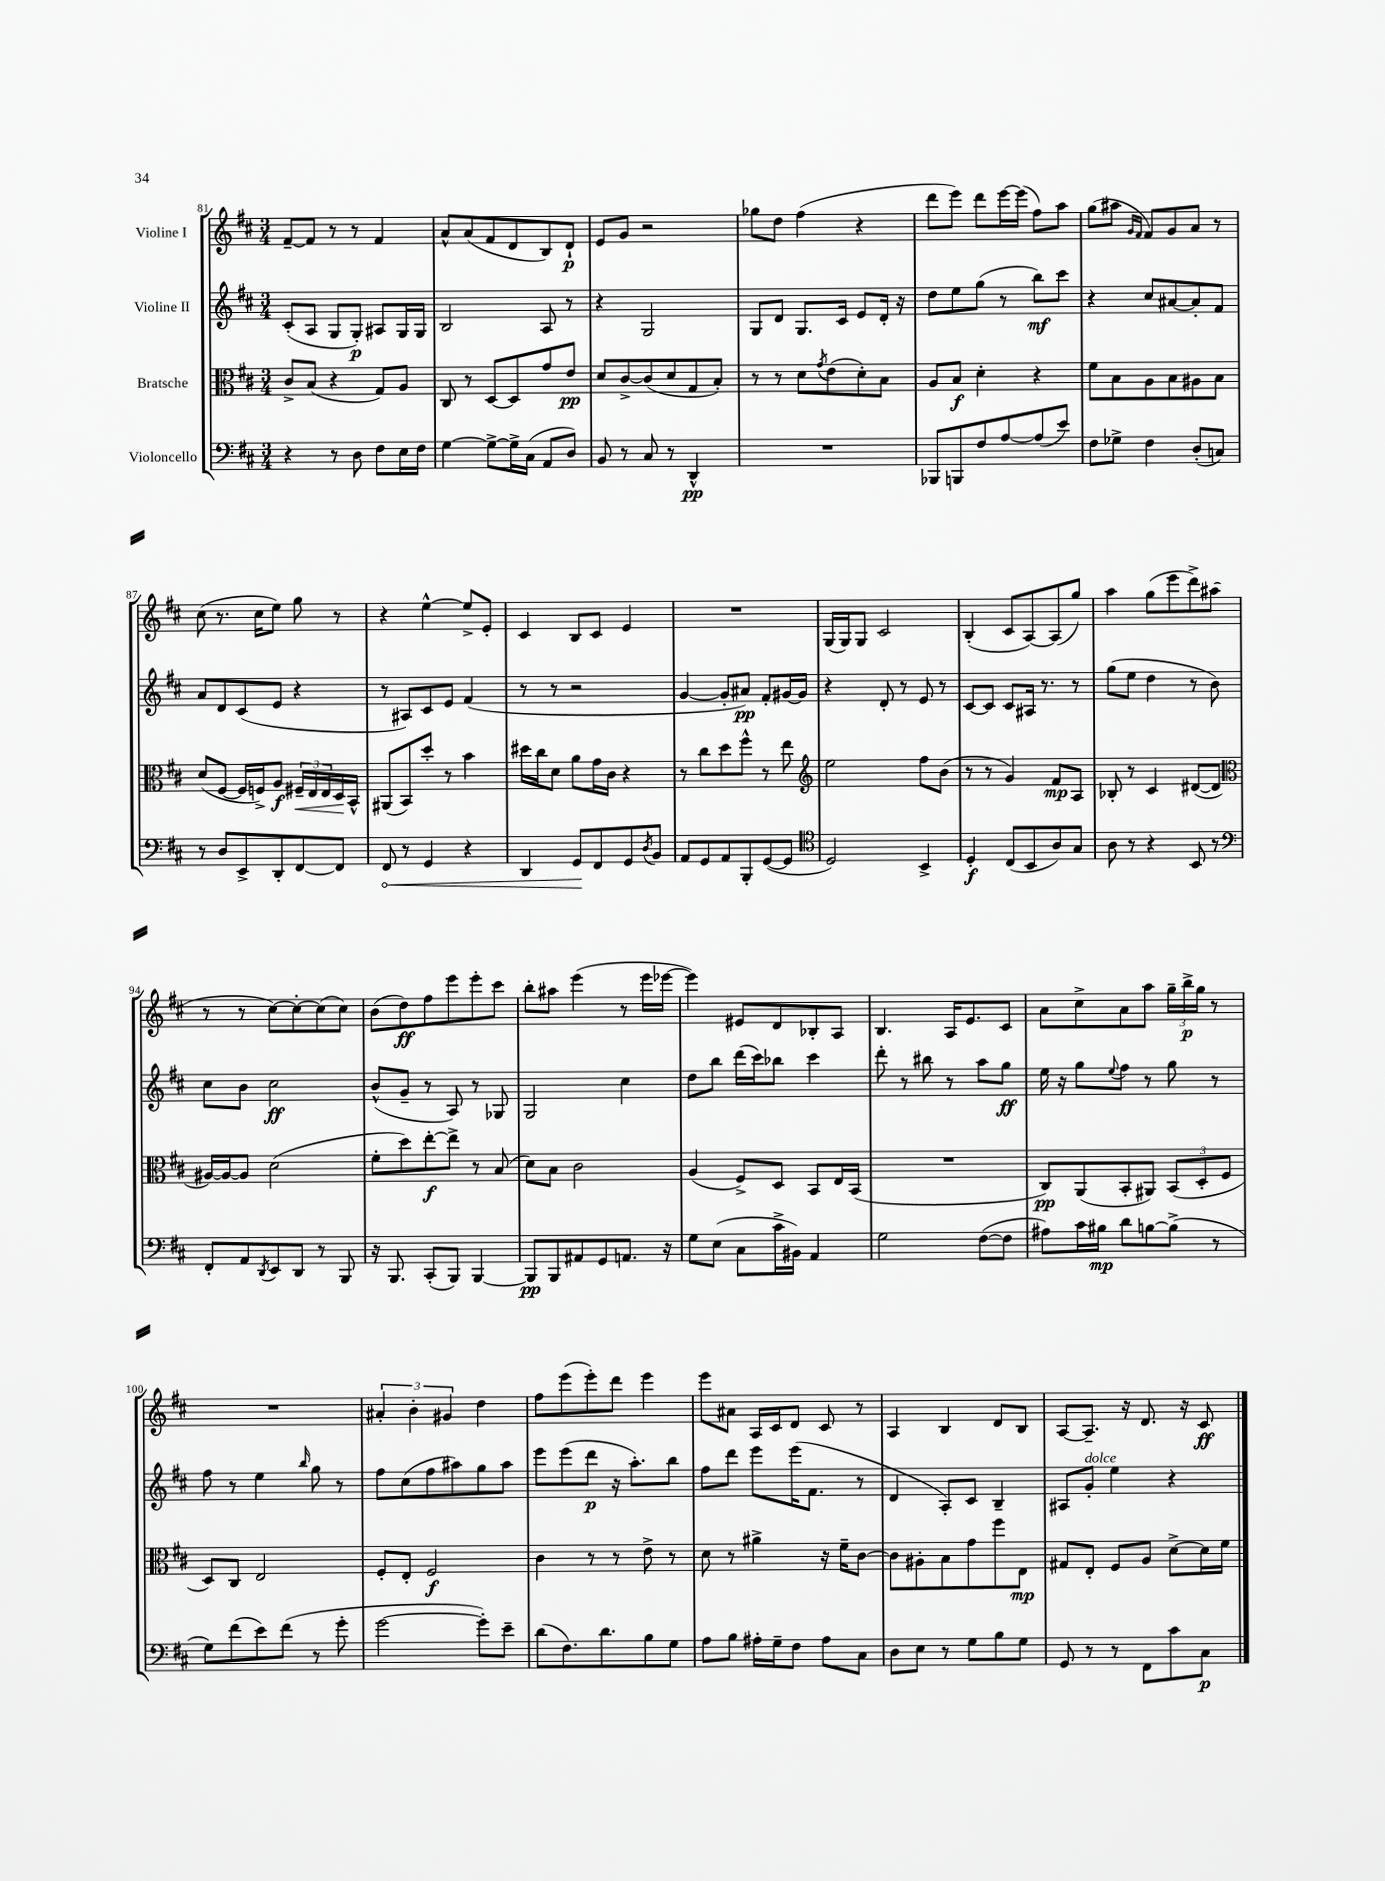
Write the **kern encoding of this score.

**kern	**dynam	**kern	**dynam	**kern	**dynam	**kern	**dynam
*part4	*part4	*part3	*part3	*part2	*part2	*part1	*part1
*staff4	*staff4	*staff3	*staff3	*staff2	*staff2	*staff1	*staff1
*I"Violoncello	*	*I"Bratsche	*	*I"Violine II	*	*I"Violine I	*
*clefF4	*	*clefC3	*	*clefG2	*	*clefG2	*
*k[f#c#]	*	*k[f#c#]	*	*k[f#c#]	*	*k[f#c#]	*
*M3/4	*	*M3/4	*	*M3/4	*	*M3/4	*
=81	=81	=81	=81	=81	=81	=81	=81
4r	.	8c#^/L	.	(8c#'/L	.	[8f#~/L	.
.	.	(8B/J	.	8A/J	.	8f#/J]	.
8r	.	4r	.	8G/L	.	8r	.
8D\	.	.	.	8G'/J)	p	8r	.
8F#\L	.	8G/L)	.	8A#X/L	.	4f#/	.
16E\L	.	8A/J	.	16G/L	.	.	.
16F#\JJ	.	.	.	16G/JJ	.	.	.
=82	=82	=82	=82	=82	=82	=82	=82
[4G\	.	8C#/	.	2B/	.	8a^^/L	.
.	.	8r	.	.	.	(8a/	.
8G^\L_	.	[8D/L	.	.	.	8f#/	.
16G^\L]	.	8D/]	.	.	.	8d/	.
(16C#\JJ	.	.	.	.	.	.	.
8AA/L	.	8g/	.	8A/	.	8B/)	.
8D/J)	.	8e/J	pp	8r	.	8d`/J	p
=83	=83	=83	=83	=83	=83	=83	=83
8BB/	.	8d/L	.	4r	.	8e/L	.
8r	.	[8c#^/	.	.	.	8g/J	.
8C#/	.	(8c#/]	.	2G/	.	2r	.
8r	.	8d/	.	.	.	.	.
4DD^^/	pp	8G/	.	.	.	.	.
.	.	8B'/J)	.	.	.	.	.
=84	=84	=84	=84	=84	=84	=84	=84
2.r	.	8r	.	8G/L	.	8gg-X\L	.
.	.	8r	.	8d/J	.	8dd\J	.
.	.	8d\L	.	8.G/L	.	(4ff#\	.
.	.	8qg/	.	.	.	.	.
.	.	(8e\	.	.	.	.	.
.	.	.	.	16c#/Jk	.	.	.
.	.	8d'\)	.	8e/L	.	4r	.
.	.	8B\J	.	16d'/Jk	.	.	.
.	.	.	.	16r	.	.	.
=85	=85	=85	=85	=85	=85	=85	=85
8BBB-X/L	.	8A/L	.	8dd\L	.	8ddd\L	.
8BBBn/	.	8B/J	f	8ee\	.	8eee\J)	.
8F#/	.	4d'\	.	(8gg\J	.	8ddd\L	.
[8A/	.	.	.	8r	.	[16eee\L	.
.	.	.	.	.	.	(16eee\JJ]	.
(8A/]	.	4r	.	8bb\L)	mf	8ff#\L)	.
8e/J)	.	.	.	8ccc#\J	.	8aa\J	.
=86	=86	=86	=86	=86	=86	=86	=86
8F#\L	.	8f#\L	.	4r	.	(8gg\L	.
8G-X^\J	.	8B\	.	.	.	8aa#X\J	.
.	.	.	.	.	.	16qqg/LL	.
.	.	.	.	.	.	16qqf#/JJ	.
4F#\	.	8A\	.	8cc#/L	.	8f#/L)	.
.	.	8B\	.	[8a#X/	.	8g/	.
(8D'/L	.	8A#X\	.	8a#'/]	.	8a/J	.
8Cn/J)	.	8B\J	.	8f#/J	.	8r	.
!!LO:LB:g=z
=87	=87	=87	=87	=87	=87	=87	=87
8r	.	(8d/L	.	8a/L	.	(8cc#\	.
8D/L	.	[8F#/J	.	8d/	.	8.r	.
8EE^/	.	16F#/LL]	.	(8c#/	.	.	.
.	.	16Fn^/J)	.	.	.	16cc#\KL	.
8DD'/	.	8A/J	f	8e/J	.	8ee\J)	.
!	!	!	!LO:HP:b	!	!	!	!
[8FF#/	.	24F#X~/LL	<	4r	.	8gg\	.
.	.	24E/	.	.	.	.	.
.	.	24E/	.	.	.	.	.
8FF#/J]	.	16D/	.	.	.	8r	.
.	.	16BB^^/JJ	[	.	.	.	.
=88	=88	=88	=88	=88	=88	=88	=88
!	!LO:HP:b	!	!	!	!	!	!
8FF#/	<	(8AA#X/L	.	8r	.	4r	.
8r	.	8BB/)	.	8A#X/L)	.	.	.
4GG/	.	8dd'/J	.	8c#/	.	[4ee^^\	.
.	.	8r	.	8e/J	.	.	.
4r	.	4b\	.	(4f#/	.	8ee^/L]	.
.	.	.	.	.	.	8e'/J	.
=89	=89	=89	=89	=89	=89	=89	=89
4DD/	.	16dd#X\LL	.	8r	.	4c#/	.
.	.	16cc#\J	.	.	.	.	.
.	.	8d\J	.	8r	.	.	.
8GG/L	.	8a\L	.	2r	.	8B/L	.
8FF#/	[	16g\L	.	.	.	8c#/J	.
.	.	16c#\JJ	.	.	.	.	.
8GG/	.	4r	.	.	.	4e/	.
8qD/	.	.	.	.	.	.	.
8BB/J	.	.	.	.	.	.	.
=90	=90	=90	=90	=90	=90	=90	=90
8AA/L	.	8r	.	[4g/	.	2.r	.
8GG/	.	8cc#\L	.	.	.	.	.
8AA/	.	8dd\	.	8g'/L]	.	.	.
8BBB'/	.	8ff#^^\J	.	8a#X/J)	pp	.	.
([8GG/	.	8r	.	8f#'/L	.	.	.
8GG/J]	.	8ee\	.	[16g#X/L	.	.	.
.	.	.	.	16g#/JJ]	.	.	.
=91	=91	=91	=91	=91	=91	=91	=91
*clefC4	*	*clefG2	*	*	*	*	*
2D/)	.	2ee\	.	4r	.	(16G/LL	.
.	.	.	.	.	.	16G/J)	.
.	.	.	.	.	.	8G/J	.
.	.	.	.	8d'/	.	2c#/	.
.	.	.	.	8r	.	.	.
4BB^/	.	8ff#\L	.	8e/	.	.	.
.	.	(8b\J	.	8r	.	.	.
=92	=92	=92	=92	=92	=92	=92	=92
4D'/	f	8r	.	[8c#/L	.	(4B'/	.
.	.	8r	.	8c#/J]	.	.	.
(8C#/L	.	4g/)	.	8c#/L	.	8c#/L	.
8BB/	.	.	.	16A#X/Jk	.	[8A/)	.
.	.	.	.	8.r	.	.	.
8A/)	.	8f#/L	mp	.	.	(8A/]	.
8G/J	.	8A/J	.	8r	.	8gg/J)	.
=93	=93	=93	=93	=93	=93	=93	=93
8A\	.	8B-X'/	.	(8gg\L	.	4aa\	.
8r	.	8r	.	8ee\J	.	.	.
4r	.	4c#/	.	4dd\	.	(8gg\L	.
.	.	.	.	.	.	8eee\	.
8BB/	.	([8d#X/L	.	8r	.	8ddd^\)	.
8r	.	8d#/J]	.	8b\)	.	(8aa#X\J	.
!!LO:LB:g=z
=94	=94	=94	=94	=94	=94	=94	=94
*clefF4	*	*clefC3	*	*	*	*	*
8FF#'/L	.	[16A#X/LL)	.	8cc#\L	.	8r	.
.	.	16A#/J_	.	.	.	.	.
8AA/	.	8A#/J]	.	8b\J	.	8r	.
8qDD/	.	.	.	.	.	.	.
8EE/	.	(2d\	.	2cc#\	ff	[8cc#\L)	.
8DD/J	.	.	.	.	.	8cc#'\_	.
8r	.	.	.	.	.	(8cc#\]	.
8BBB/	.	.	.	.	.	8cc#\J)	.
=95	=95	=95	=95	=95	=95	=95	=95
16r	.	8f#'\L	.	(8b^^/L	.	(8b\L	.
8.BBB/	.	.	.	.	.	.	.
.	.	8dd\)	.	8g~/J	.	8dd\)	ff
(8CC#'/L	.	[8ee'\	f	8r	.	8ff#\	.
8BBB/J)	.	8ee^\J]	.	8A/)	.	8eee\	.
[4BBB/	.	8r	.	8r	.	8eee'\	.
.	.	(8B/	.	8G-X/	.	8ccc#\J	.
=96	=96	=96	=96	=96	=96	=96	=96
8BBB/L]	pp	8d\L)	.	2G/	.	8bb'\L	.
8BBB/	.	8B\J	.	.	.	8aa#X\J	.
8AA#X/	.	2c#\	.	.	.	(4eee\	.
8GG/	.	.	.	.	.	.	.
8.AAn/J	.	.	.	4cc#\	.	8r	.
.	.	.	.	.	.	16eee\LL	.
16r	.	.	.	.	.	[16eee-X\JJ	.
=97	=97	=97	=97	=97	=97	=97	=97
8G\L	.	(4A/	.	8dd\L	.	4eee-\])	.
(8E\J	.	.	.	8bb\J	.	.	.
8C#\L	.	8F#^/L)	.	(16ddd\LL	.	8e#X/L	.
.	.	.	.	16ccc#\J)	.	.	.
16c#^\L	.	8D/J	.	8bb-X\J	.	8d/	.
16BB#X\JJ)	.	.	.	.	.	.	.
4AA/	.	8BB/L	.	4ccc#\	.	8B-X'/	.
.	.	16E/L	.	.	.	8A/J	.
.	.	(16BB/JJ	.	.	.	.	.
=98	=98	=98	=98	=98	=98	=98	=98
2G\	.	2.r	.	8ddd'\	.	4.B/	.
.	.	.	.	8r	.	.	.
.	.	.	.	8bb#X\	.	.	.
.	.	.	.	8r	.	16A/KL	.
.	.	.	.	.	.	8.e/	.
([8F#\L	.	.	.	8aa\L	.	.	.
8F#\J]	.	.	.	8gg\J	ff	8c#/J	.
=99	=99	=99	=99	=99	=99	=99	=99
8A#X\L)	.	8C#/L)	pp	16ee\	.	8a\L	.
.	.	.	.	16r	.	.	.
16c#\L	.	(8AA/	.	8gg\L	.	8cc#^\	.
16B#X\JJ	mp	.	.	.	.	.	.
.	.	.	.	8qqee/	.	.	.
8d\L	.	8BB'/	.	8ff#\J	.	8a\	.
[8Bn\	.	8AA#X/J)	.	8r	.	8aa\J	.
(8B^\J]	.	(12BB/L	.	8gg\	.	24gg~\LL	.
.	.	.	.	.	.	24bb^\	p
.	.	12D'/	.	.	.	24gg\JJ	.
8r	.	.	.	8r	.	8r	.
.	.	12F#/J	.	.	.	.	.
!!LO:LB:g=z
=100	=100	=100	=100	=100	=100	=100	=100
8G\L)	.	8D/L)	.	8ff#\	.	2.r	.
(8f#\	.	8C#/J	.	8r	.	.	.
8e\)	.	2E/	.	4ee\	.	.	.
(8f#\J	.	.	.	.	.	.	.
.	.	.	.	16qqbb/	.	.	.
8r	.	.	.	8gg\	.	.	.
8g'\	.	.	.	8r	.	.	.
=101	=101	=101	=101	=101	=101	=101	=101
[2g\	.	8F#'/L	.	8ff#\L	.	6a#X'/	.
.	.	8E'/J	.	(8cc#\	.	.	.
.	.	.	.	.	.	6b'\	.
.	.	2F#/	f	8ff#\	.	.	.
.	.	.	.	.	.	6g#X/	.
.	.	.	.	8aa#X\)	.	.	.
8g'\L])	.	.	.	8gg\	.	4dd\	.
8e~\J	.	.	.	8aa#\J	.	.	.
=102	=102	=102	=102	=102	=102	=102	=102
(8d\L	.	4c#\	.	8eee\L	.	8ff#\L	.
8.F#\)	.	.	.	(8eee\	.	(8eee\	.
.	.	8r	.	8ddd\J	p	8eee'\)	.
8.d\	.	.	.	.	.	.	.
.	.	8r	.	16r	.	8ddd\J	.
.	.	.	.	8.aa'\L)	.	.	.
8B\	.	8e^\	.	.	.	4eee\	.
8G\J	.	8r	.	8bb\J	.	.	.
=103	=103	=103	=103	=103	=103	=103	=103
8A\L	.	8d\	.	8ff#\L	.	8eee\L	.
8B\J	.	8r	.	8ddd\J	.	8a#X\J	.
16A#X'\LL	.	4a#X^\	.	8eee\L	.	16A/LL	.
16G~\J	.	.	.	.	.	16c#/J	.
8F#\J	.	.	.	(16eee\K	.	8d/J	.
.	.	.	.	8.f#\J	.	.	.
8A#\L	.	16r	.	.	.	8c#/	.
.	.	16f#~\KL	.	.	.	.	.
8C#\J	.	[8c#\J	.	8r	.	8r	.
=104	=104	=104	=104	=104	=104	=104	=104
8D\L	.	8c#\L]	.	4d/	.	4A/	.
8E\J	.	8A#X'\	.	.	.	.	.
8r	.	8B\	.	8A'/L)	.	4B/	.
8G\L	.	8g\	.	8c#/J	.	.	.
8B\	.	8ff#\	.	4B~/	.	8d/L	.
8G\J	.	8E\J	mp	.	.	8B/J	.
=105	=105	=105	=105	=105	=105	=105	=105
8GG/	.	8G#X/L	.	8A#X/L	.	[8A/L	.
!	!	!	!	!LO:TX:a:i:t=dolce	!	!	!
8r	.	8E'/J	.	8g'/J	.	8.A~/J]	.
8r	.	8F#/L	.	4ee\	.	.	.
.	.	.	.	.	.	16r	.
8FF#\L	.	8A/J	.	.	.	8.d/	.
8c#\	.	[8d^\L	.	4r	.	.	.
.	.	.	.	.	.	16r	.
8C#\J	p	16d\L]	.	.	.	8c#/	ff
.	.	16f#\JJ	.	.	.	.	.
==	==	==	==	==	==	==	==
*-	*-	*-	*-	*-	*-	*-	*-
